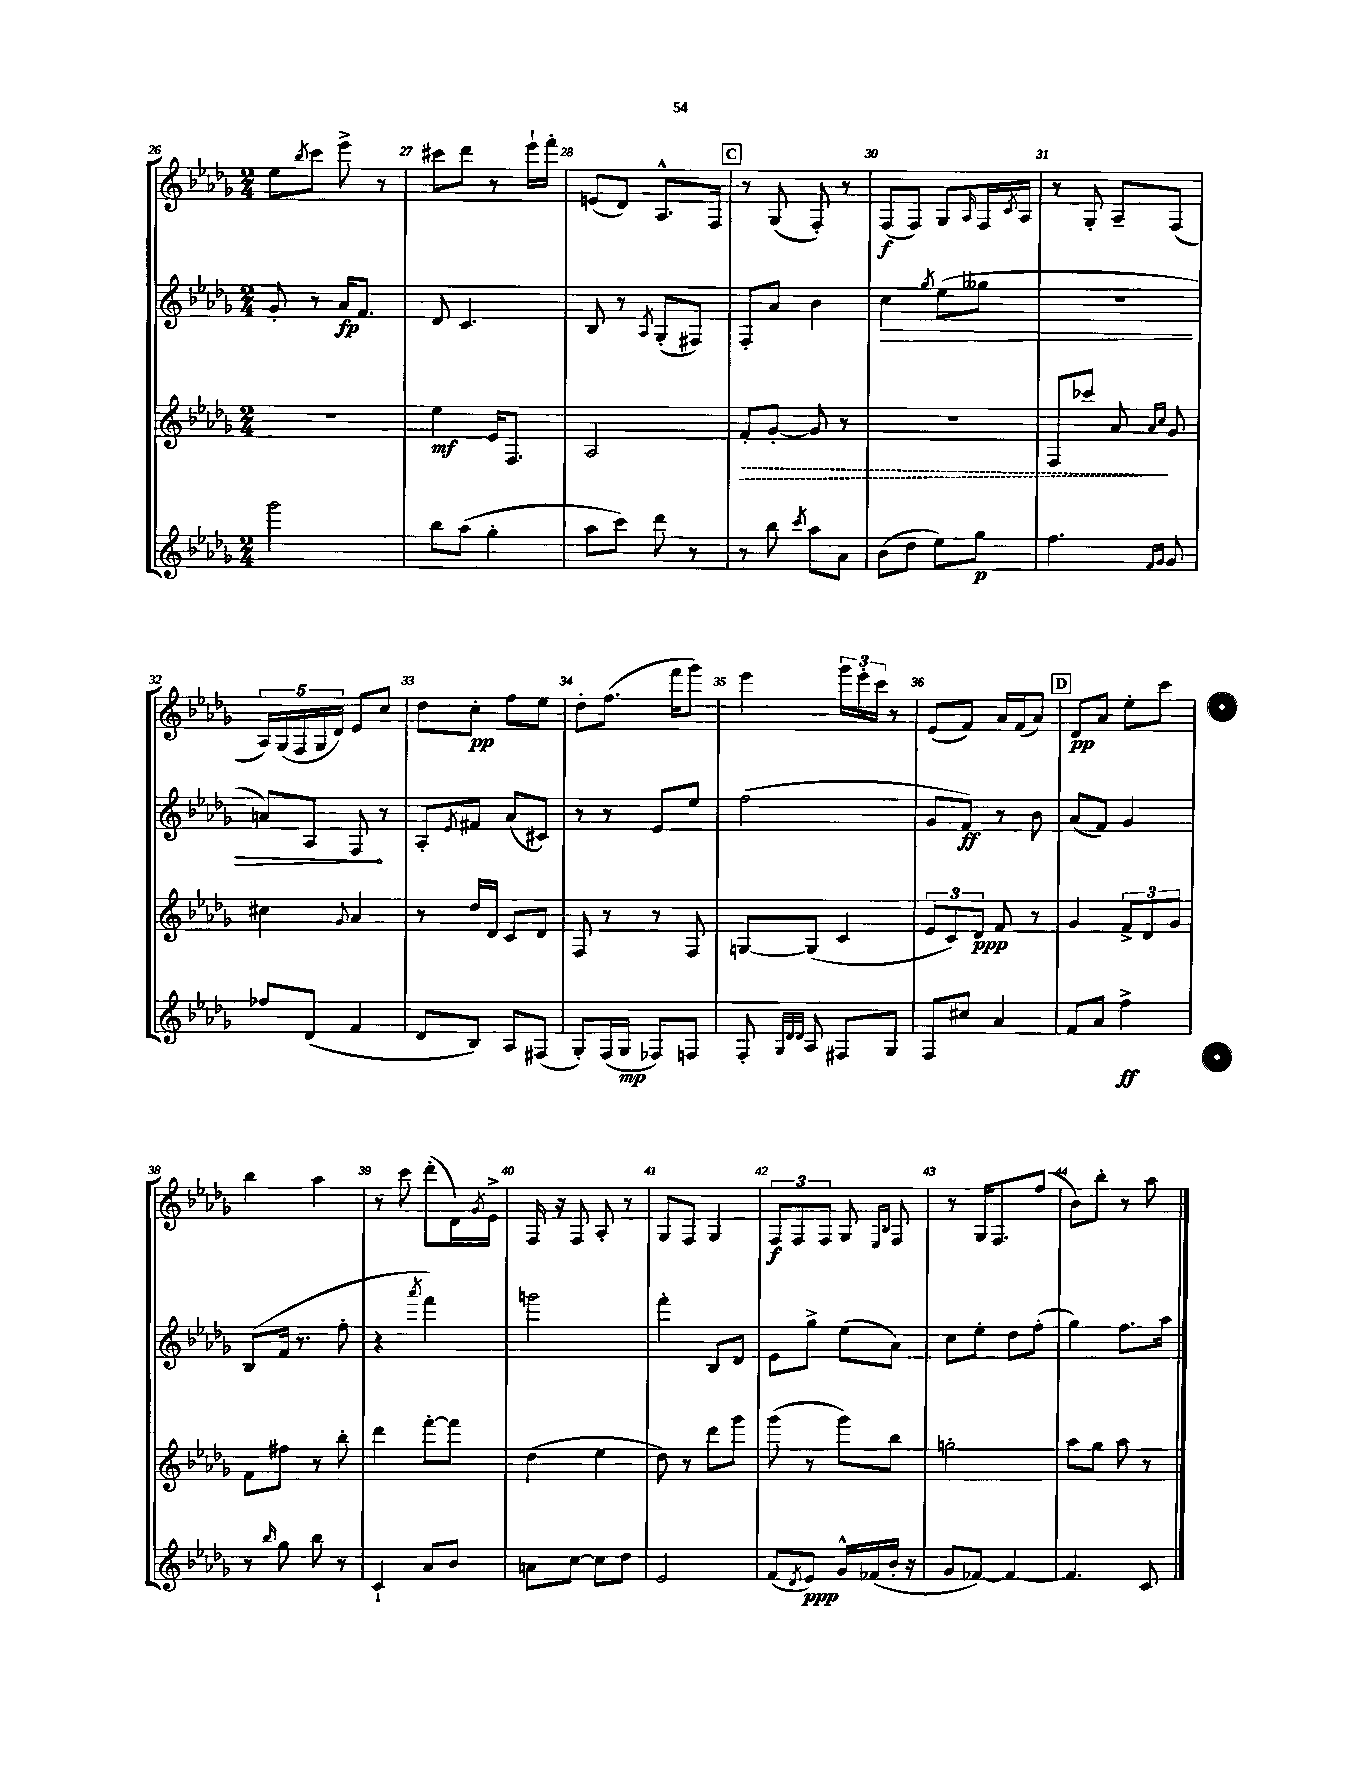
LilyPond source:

<<
\new StaffGroup <<
\new Staff = "s0" {
    \clef treble \key des \major \numericTimeSignature \time 2/4
    ees''8 \acciaccatura { bes''8 } c'''8 ees'''8-> r8 |
    cis'''8 des'''8 r8 ees'''16-! f'''16-. |
    e'8( des'8) aes8.-^ f16 |
    \mark \markup { \box "C" } r8 ges8( f8-.) r8 |
    f8\f( f8) ges8 \grace { aes16 } f16 \acciaccatura { c'8 } aes16 |
    r8 ges8-. aes8-- f8( |
    \tuplet 5/4 { aes16) ges16( f16 ges16 des'16) } ees'8 c''8 |
    des''8 c''8-.\pp f''8 ees''8 |
    des''8-. f''8.( f'''16 ges'''8) |
    ees'''4 \tuplet 3/2 { ges'''16 ees'''16-. c'''16 } r8 |
    ees'8( f'8) aes'16 f'16( aes'8) |
    \mark \markup { \box "D" } des'8\pp aes'8 ees''8-. c'''8 |
    bes''4 aes''4 |
    r8 c'''8 des'''8-.( des'16) \acciaccatura { ges'8 } ees'16-> |
    f16 r16 f8 aes8-. r8 |
    ges8 f8 ges4 |
    \tuplet 3/2 { f8\f f8 f8 } ges8 \grace { ees16 bes16 } f8 |
    r8 ges16 f8. f''8( |
    bes'8) bes''8-. r8 aes''8 \bar "|." |
}
\new Staff = "s1" {
    \clef treble \key des \major \numericTimeSignature \time 2/4
    ges'8-. r8 aes'16\fp f'8. |
    des'8 c'4. |
    bes8 r8 \acciaccatura { aes8 } ges8-.( fis8) |
    \mark \markup { \box "C" } f8-. aes'8 bes'4 |
    \once \override Hairpin.circled-tip = ##t c''4\> \acciaccatura { ges''8 } ees''8( geses''8 |
    r2 |
    a'8) aes8 f8\! r8 |
    aes8-. \acciaccatura { ees'8 } fis'8 aes'8( cis'8) |
    r8 r8 ees'8 ees''8 |
    f''2( |
    ges'8 f'8\ff) r8 bes'8 |
    \mark \markup { \box "D" } aes'8( f'8) ges'4 |
    bes8( f'16 r8. f''8-. |
    r4 \acciaccatura { aes'''8 } f'''4) |
    g'''2 |
    f'''4-. bes8 des'8 |
    ees'8 ges''8-> ees''8( aes'8) |
    c''8 ees''8-. des''8 f''8-.( |
    ges''4) f''8. aes''16 \bar "|." |
}
\new Staff = "s2" {
    \clef treble \key des \major \numericTimeSignature \time 2/4
    R2 |
    ees''4\mf ees'16 f8. |
    aes2 |
    \mark \markup { \box "C" } \once \override Hairpin.style = #'dashed-line f'8-.\> ges'8~-. ges'8 r8 |
    r2 |
    f8 ces'''8 aes'8\! \grace { aes'16 c''16 } ges'8 |
    cis''4 \appoggiatura { ges'8 } aes'4 |
    r8 des''16 des'16 c'8 des'8 |
    f8 r8 r8 f8 |
    g8~ g8( c'4 |
    \tuplet 3/2 { ees'8 c'8) des'8\ppp } f'8 r8 |
    \mark \markup { \box "D" } ges'4 \tuplet 3/2 { f'8-> des'8 ges'8 } |
    f'8 fis''8 r8 bes''8-. |
    des'''4 f'''8~-. f'''8 |
    des''4( ees''4 |
    des''8) r8 des'''8 ges'''8 |
    ges'''8( r8 ges'''8) bes''8 |
    g''2-. |
    aes''8 ges''8 aes''8 r8 \bar "|." |
}
\new Staff = "s3" {
    \clef treble \key des \major \numericTimeSignature \time 2/4
    ges'''2 |
    bes''8 aes''8( ges''4-. |
    aes''8 c'''8) des'''8 r8 |
    \mark \markup { \box "C" } r8 bes''8 \acciaccatura { c'''8 } aes''8 aes'8 |
    bes'8( des''8 ees''8) ges''8\p |
    f''4. \grace { f'16 ges'16 } ges'8 |
    fes''8 des'8( f'4 |
    des'8 bes8) aes8 fis8( |
    ges8-.) f16( ges16\mp fes8) f8 |
    f8-. \grace { ges32 des'32 des'32 } aes8 fis8 ges8 |
    f8 cis''8 aes'4 |
    \mark \markup { \box "D" } f'8 aes'8 f''4->\ff |
    r8 \grace { bes''16 } ges''8 bes''8 r8 |
    c'4-! aes'8 bes'8 |
    a'8 c''8~ c''8 des''8 |
    ees'2 |
    f'8( \acciaccatura { des'8 } ees'8\ppp) ges'16-^ fes'16( bes'16-. r16 |
    ges'8 fes'8~) fes'4~ |
    fes'4. c'8 \bar "|." |
}
>>
>>
\layout { \context { \Score currentBarNumber = #26 \override BarNumber.break-visibility = ##(#f #t #t) barNumberVisibility = #all-bar-numbers-visible } }
